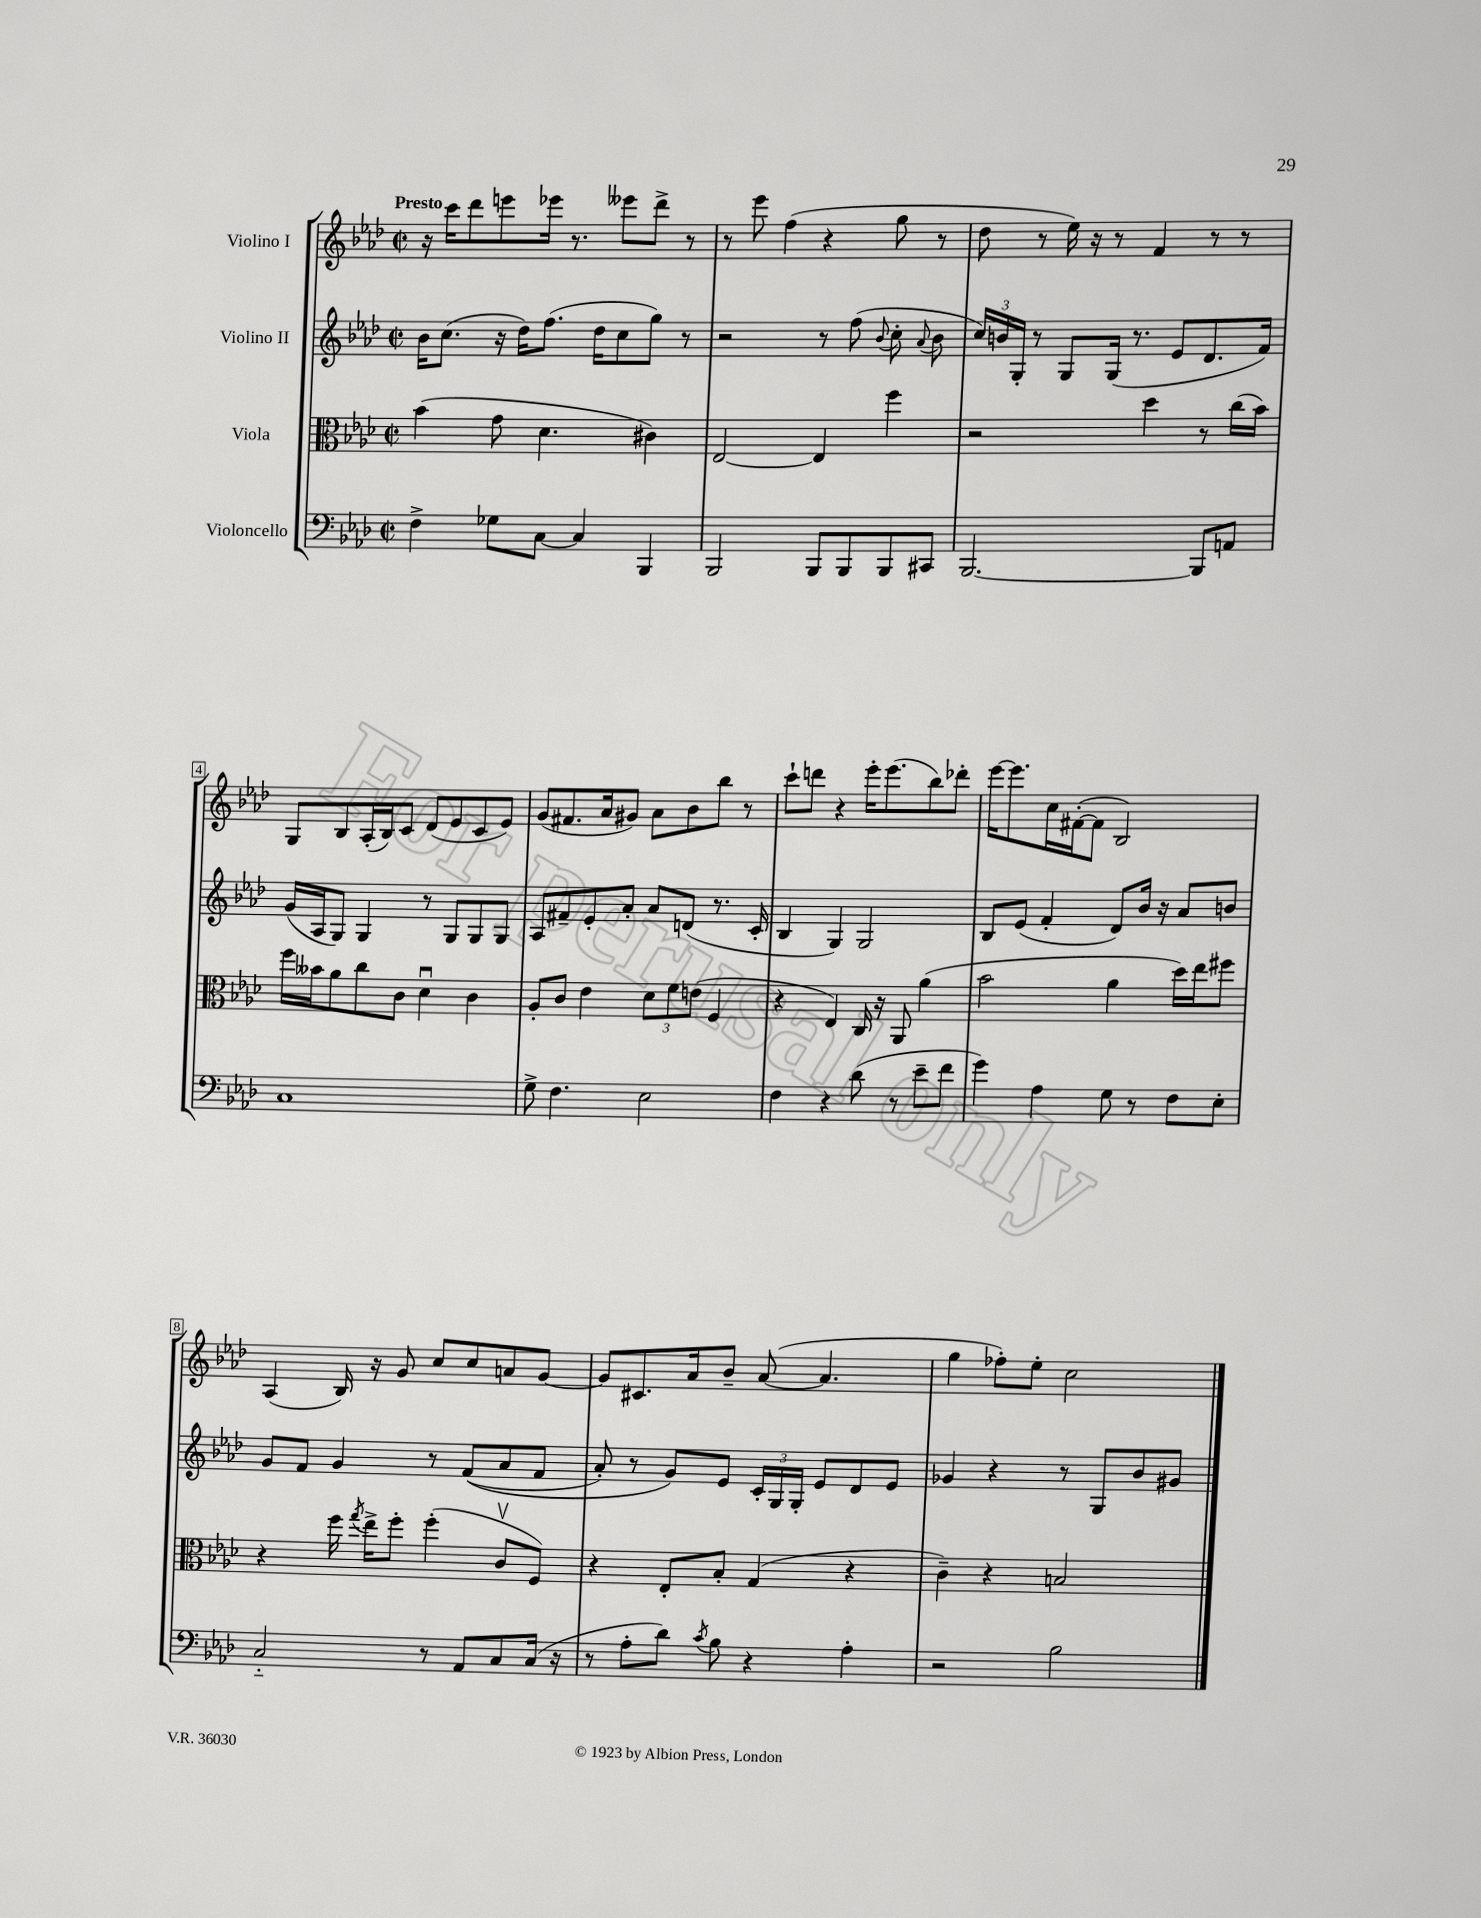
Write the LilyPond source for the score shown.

<<
\new StaffGroup <<
\new Staff = "s0" \with { instrumentName = "Violino I" } {
    \clef treble \key aes \major \defaultTimeSignature \time 2/2 \tempo "Presto"
    \autoBeamOff r16 c'''16[ des'''8 e'''8 ees'''16] r8. eeses'''8[ des'''8]-> r8 |
    r8 ees'''8 f''4( r4 g''8 r8 |
    des''8 r8 ees''16) r16 r8 f'4 r8 r8 |
    g8[ bes8 aes16-.( bes16) c'8] des'8[( ees'8 c'8 ees'8]) |
    g'8[( fis'8. aes'16 gis'8]) aes'8[ bes'8 bes''8] r8 |
    c'''8[-! d'''8] r4 ees'''16[-. ees'''8.( bes''8) des'''8]-. |
    ees'''16[~ ees'''8. c''16 fis'16~-.( fis'8] bes2) |
    aes4( bes16) r16 g'8 c''8[ c''8 a'8 g'8]~ |
    g'8[ cis'8. aes'16 bes'8]-- aes'8~( aes'4. |
    g''4 fes''8[-.) ees''8]-. c''2 \bar "|." |
}
\new Staff = "s1" \with { instrumentName = "Violino II" } {
    \clef treble \key aes \major \defaultTimeSignature \time 2/2
    \autoBeamOff bes'16[ c''8.]( r16 des''16[) f''8.]( des''16[ c''8 g''8]) r8 |
    r2 r8 f''8( \appoggiatura { bes'8 } c''8-. \appoggiatura { aes'8 } bes'8 |
    \tuplet 3/2 { c''16[) b'16 g16]-. } r8 g8[ g16]( r8. ees'8[ des'8. f'16]) |
    g'16[( aes16 g8]) g4 r8 g8[ g8 g8] |
    aes8[ fis'8-- ees'8-. aes'8]-. aes'8[ d'8]( r8. c'16-. |
    bes4 g4) g2 |
    bes8[ ees'8]( f'4-. des'8[) bes'16] r16 aes'8[ b'8] |
    g'8[ f'8] g'4 r8 f'8[(\( aes'8 f'8] |
    aes'8-.) r8 g'8[\) ees'8] \tuplet 3/2 { c'16[-. g16 g16]-. } ees'8[ des'8 ees'8] |
    ges'4 r4 r8 g8[ bes'8 gis'8] \bar "|." |
}
\new Staff = "s2" \with { instrumentName = "Viola" } {
    \clef alto \key aes \major \defaultTimeSignature \time 2/2
    \autoBeamOff bes'4( g'8 des'4. cis'4) |
    ees2~ ees4 f''4 |
    r2 des''4 r8 c''16[( bes'16]) |
    f''16[ beses'16 aes'8 c''8 c'8] des'4\downbow c'4 |
    aes8[-. c'8] ees'4 \tuplet 3/2 { des'8[ f'8 e'8]( } f4 |
    r4 ees4) c16 r16 aes,8 aes'4( |
    bes'2 aes'4 des''16[) ees''16 fis''8] |
    r4 f''16 \acciaccatura { g''8 } ees''16[-> f''8]-. f''4-.( c'8[\upbow f8]) |
    r4 ees8[-. bes8]-. g4( r4 |
    c'4--) r4 b2 \bar "|." |
}
\new Staff = "s3" \with { instrumentName = "Violoncello" } {
    \clef bass \key aes \major \defaultTimeSignature \time 2/2
    \autoBeamOff f4-> ges8[ c8]~ c4 bes,,4 |
    bes,,2 bes,,8[ bes,,8 bes,,8 cis,8] |
    bes,,2.~ bes,,8[ a,8] |
    c1 |
    g8-> f4. ees2 |
    f4 r4 des'8( r8 ees'8[-- f'8] |
    g'4) aes4 g8 r8 f8[ ees8]-. |
    c2-_ r8 aes,8[ c8 c16]( r16 |
    r8 aes8[-. des'8]) \acciaccatura { c'8 } bes8 r4 aes4-. |
    r2 bes2 \bar "|." |
}
>>
>>
\layout { \context { \Score \override BarNumber.stencil = #(make-stencil-boxer 0.1 0.3 ly:text-interface::print) } }
